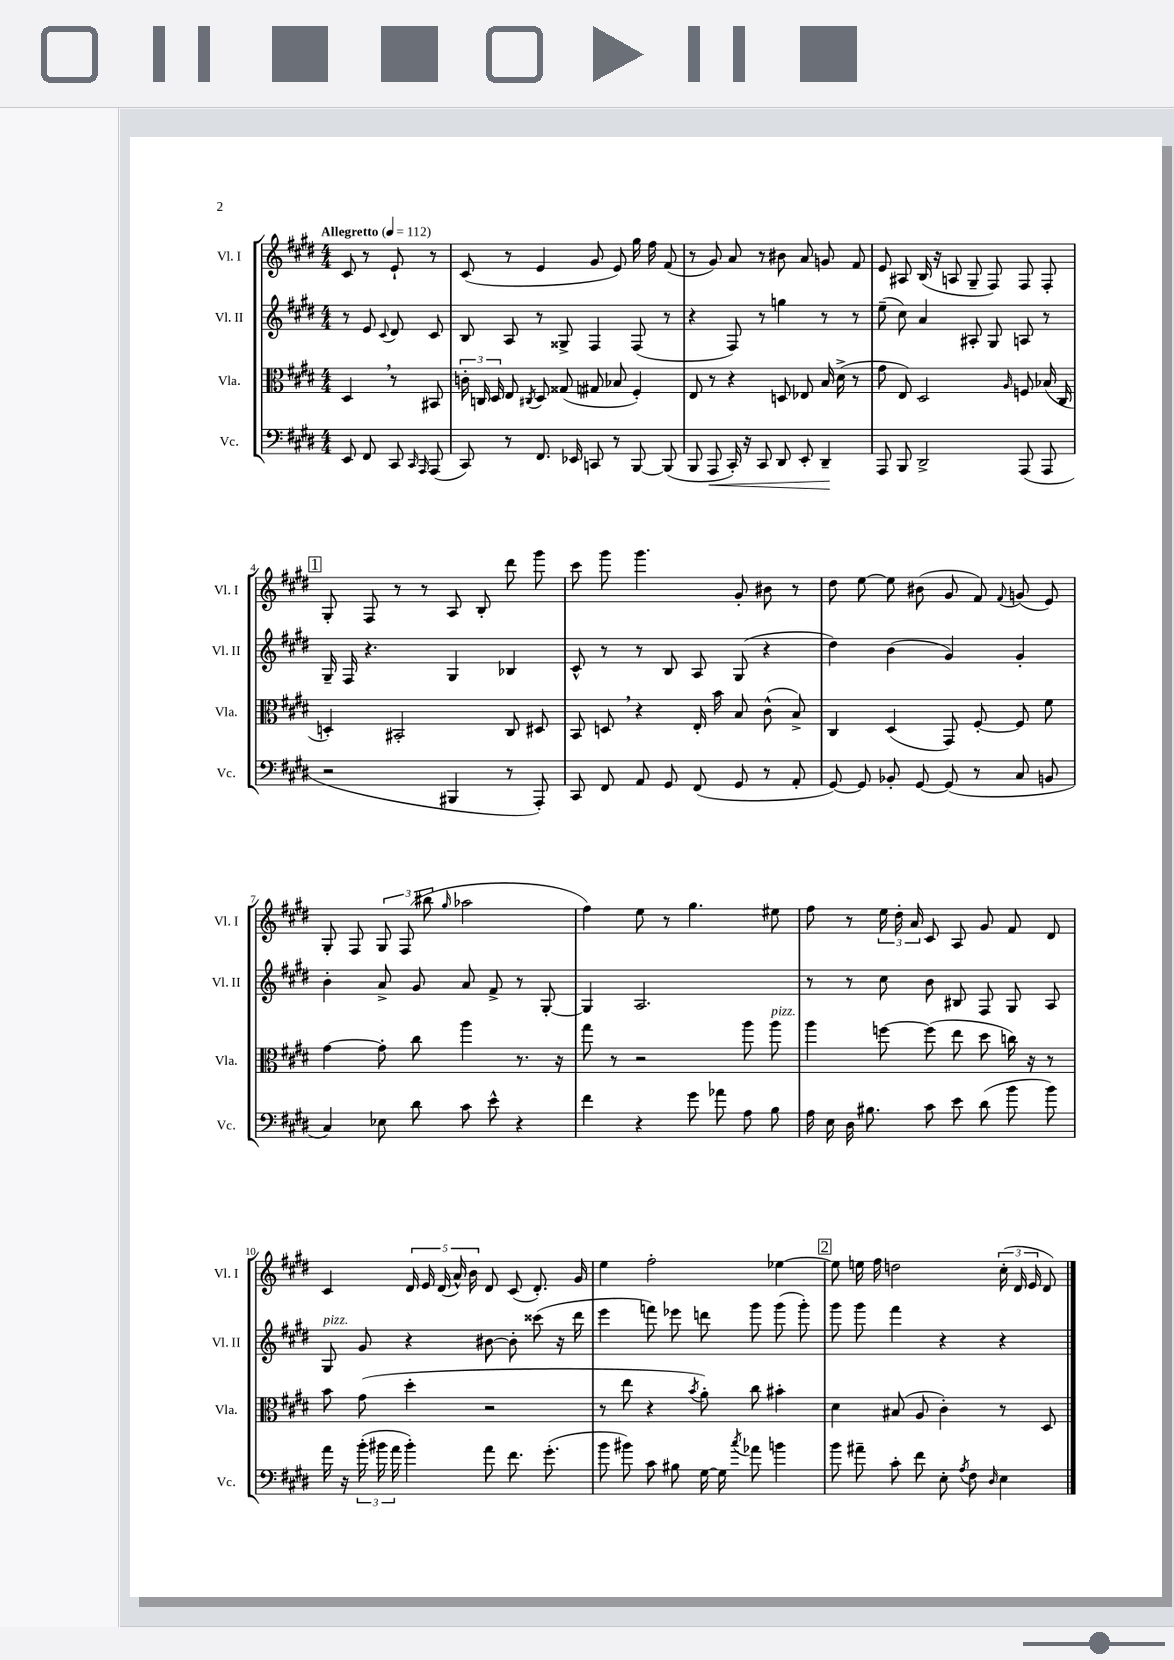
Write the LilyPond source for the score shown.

<<
\new StaffGroup <<
\new Staff = "s0" \with { instrumentName = "Vl. I" shortInstrumentName = "Vl. I" } {
    \clef treble \key e \major \numericTimeSignature \time 4/4 \partial 2 \tempo "Allegretto" 4 = 112
    \autoBeamOff cis'8 r8 e'8-! r8 |
    cis'8( r8 e'4 gis'8 e'8) gis''16 fis''16 fis'8( |
    r8 gis'8) a'8 r8 bis'8 a'8 g'8 fis'8 |
    e'8 ais8 b16( r16 a8 gis8-- fis8) fis8 fis8-. |
    \mark \markup { \box "1" } gis8-. fis8 r8 r8 a8 b8-. dis'''8 gis'''8 |
    cis'''8 gis'''8 gis'''4. gis'8-. bis'8 r8 |
    dis''8 e''8~ e''8 bis'8( gis'8 fis'8) \appoggiatura { fis'8 } g'8( e'8) |
    gis8-. fis8 \tuplet 3/2 { gis8 fis8( bis''8 } \grace { gis''16 } aes''2 |
    fis''4) e''8 r8 gis''4. eis''8 |
    fis''8 r8 \tuplet 3/2 { e''16 dis''16-. a'16 } cis'8 a8 gis'8 fis'8 dis'8 |
    cis'4 \tuplet 5/4 { dis'16 e'16 dis'16( a'16-^) b'16 } dis'8 cis'8( dis'8.-.) gis'16 |
    e''4 fis''2-. ees''4~ |
    \mark \markup { \box "2" } ees''8 e''16 fis''16 d''2 \tuplet 3/2 { cis''16-.( dis'16 e'16 } dis'8) \bar "|." |
}
\new Staff = "s1" \with { instrumentName = "Vl. II" shortInstrumentName = "Vl. II" } {
    \clef treble \key e \major \numericTimeSignature \time 4/4 \partial 2
    \autoBeamOff r8 e'8 \appoggiatura { cis'8 } dis'8 cis'8 |
    b8 a8 r8 gisis8-> fis4 fis8( r8 |
    r4 fis8) r8 g''4 r8 r8 |
    e''8--( cis''8) a'4 ais8-. gis8 a8 r8 |
    \mark \markup { \box "1" } gis16-- fis16 r4. gis4 bes4 |
    cis'8-^ r8 r8 b8 a8 gis8( r4 |
    dis''4) b'4( gis'4) gis'4-. |
    b'4-. a'8-> gis'8 a'8 fis'8-> r8 gis8~-. |
    gis4 a2. |
    r8 r8 cis''8 b'8 bis8 fis8 gis8 a8 |
    gis8^\markup { \italic "pizz." } gis'8 r4 bis'8~ bis'8-. cisis'''8( r16 dis'''16 |
    e'''4 f'''8) ees'''8 d'''8 gis'''8 gis'''8( gis'''8-.) |
    \mark \markup { \box "2" } gis'''8 gis'''8 fis'''4 r4 r4 \bar "|." |
}
\new Staff = "s2" \with { instrumentName = "Vla." shortInstrumentName = "Vla." } {
    \clef alto \key e \major \numericTimeSignature \time 4/4 \partial 2
    \autoBeamOff dis4 \breathe r8 bis,8 |
    \tuplet 3/2 { c'16-. c16 dis16 } e8 \acciaccatura { cis8 } dis8 gisis8( gis8 bes8 fis4-.) |
    e8 r8 r4 d8 ees8 b16 dis'16->( r8 |
    gis'8 e8) dis2 \grace { a16 } f8 bes16( cis16 |
    \mark \markup { \box "1" } d4-.) bis,2-. cis8 dis8 |
    b,8 d8 \breathe r4 e16-. b'16 b8 cis'8-^( b8->) |
    cis4 dis4( gis,8) fis8~-. fis8 fis'8 |
    gis'4~ gis'8-. cis''8 a''4 r8. r16 |
    gis''8 r8 r2 a''8 a''8^\markup { \italic "pizz." } |
    a''4 f''8~ f''8( e''8 dis''8 c''16) r16 r8 |
    b'8 gis'8( dis''4-. r2 |
    r8 e''8 r4 \acciaccatura { b'8 } a'8-.) cis''8 bis'4-. |
    \mark \markup { \box "2" } dis'4 bis8( a8 cis'4-.) r8 dis8 \bar "|." |
}
\new Staff = "s3" \with { instrumentName = "Vc." shortInstrumentName = "Vc." } {
    \clef bass \key e \major \numericTimeSignature \time 4/4 \partial 2
    \autoBeamOff e,8 fis,8 cis,8 \grace { cis,16 a,,16 } a,,8( |
    cis,8) r8 fis,8. ees,16 c,8 r8 b,,8~ b,,8( |
    b,,8 a,,8\< cis,16-.) r16 cis,8 dis,8 e,8-. dis,4--\! |
    a,,8 b,,8 dis,2-> a,,8( a,,8 |
    \mark \markup { \box "1" } r2 bis,,4 r8 a,,8-.) |
    cis,8 fis,8 a,8 gis,8 fis,8( gis,8 r8 a,8-. |
    gis,8~) gis,8 bes,8-. gis,8~ gis,8( r8 cis8 b,8 |
    cis4) ees8 dis'8 cis'8 e'8-^ r4 |
    fis'4 r4 gis'8 aes'8 a8 b8 |
    a16 e16 dis16 bis8. cis'8 e'8 dis'8( b'8 b'8) |
    a'16 r16 \tuplet 3/2 { b'16-.( bis'16 a'16 } bis'4-.) a'8 fis'8. gis'8.-.( |
    b'8 bis'8) cis'8 bis8 gis16~ gis16 \acciaccatura { cis''8 } aes'8 b'4 |
    \mark \markup { \box "2" } b'8 ais'8-- cis'8-. fis'8 e8-. \acciaccatura { a8 } fis8 \grace { dis16 } e4 \bar "|." |
}
>>
>>
